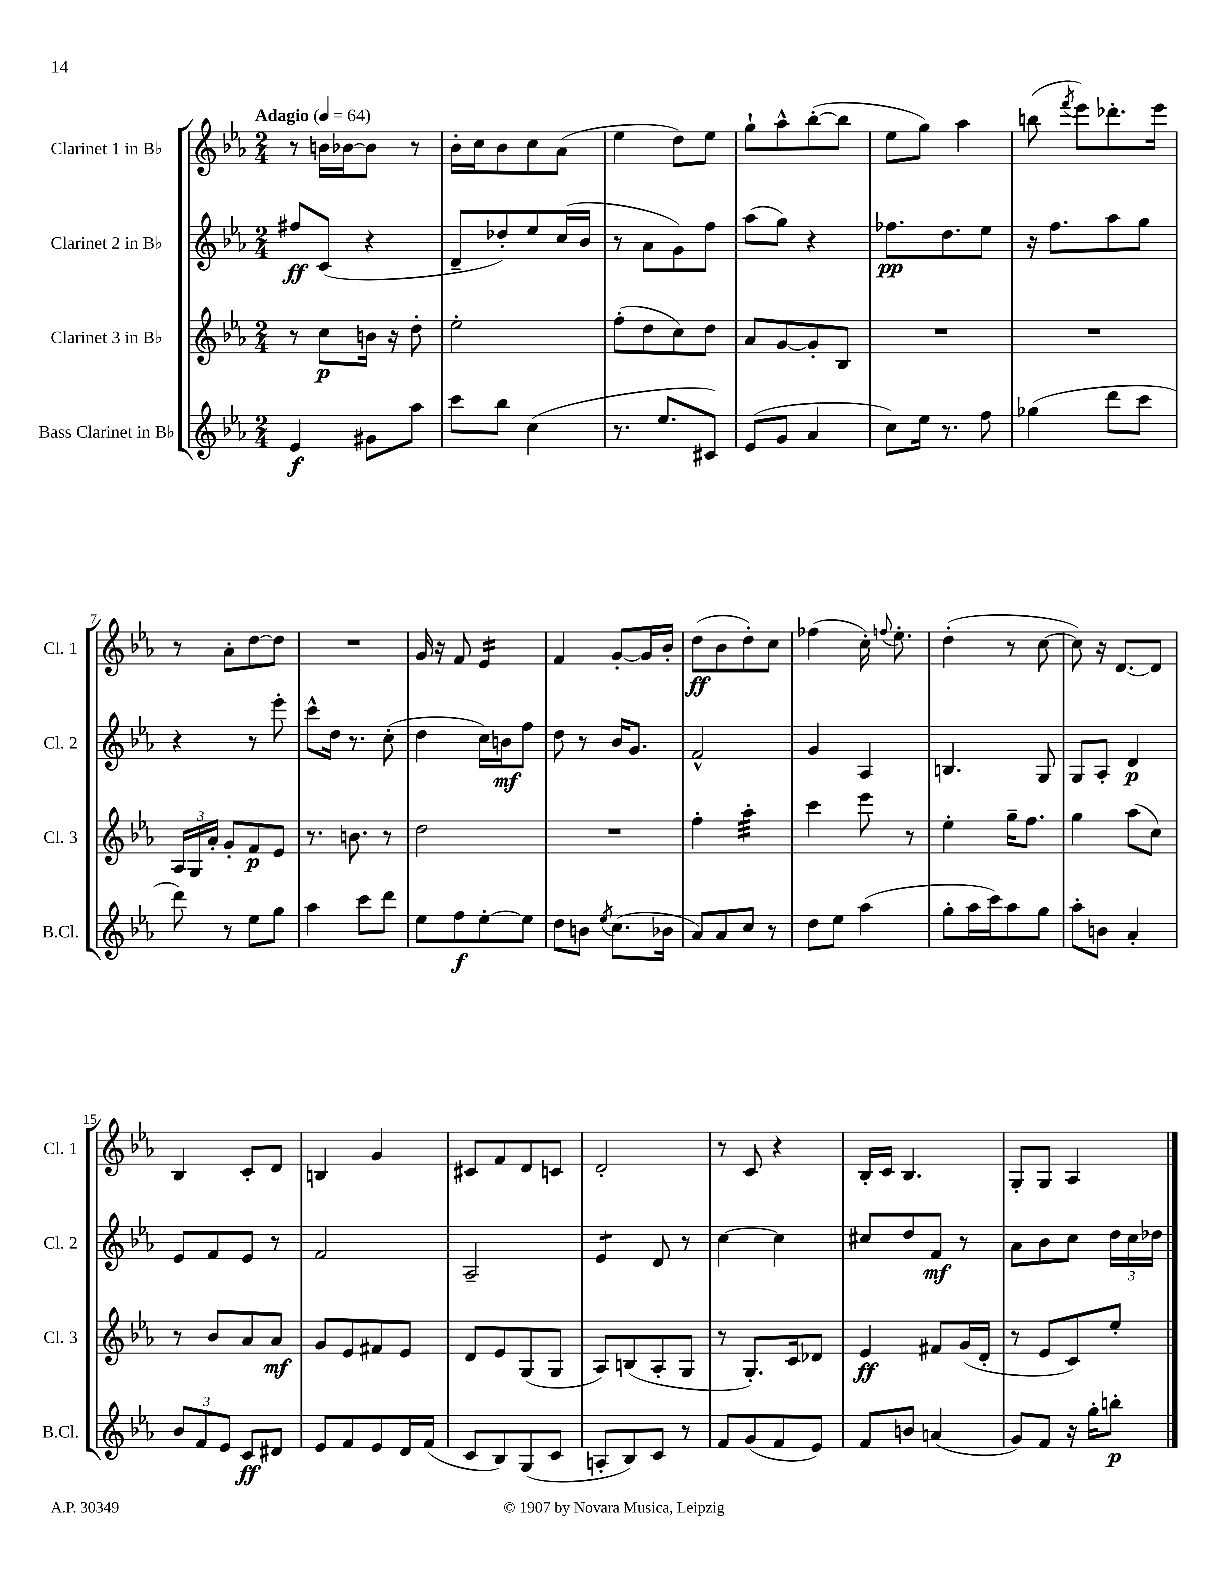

**kern	**kern	**kern	**kern
*staff4	*staff3	*staff2	*staff1
*clefG2	*clefG2	*clefG2	*clefG2
*k[b-e-a-]	*k[b-e-a-]	*k[b-e-a-]	*k[b-e-a-]
*M2/4	*M2/4	*M2/4	*M2/4
*MM64	*MM64	*MM64	*MM64
4e-	8r	8ff#	8r
.	8cc	(8c	16b
.	.	.	[16b-
8g#	16b	4r	8b-]
.	16r	.	.
8aa-	8dd'	.	8r
=	=	=	=
8ccc	2ee-'	8d~	16b-'
.	.	.	16cc
8bb-	.	8dd-')	8b-
(4cc	.	8ee-	8cc
.	.	(16cc	(8a-
.	.	16b-	.
=	=	=	=
8.r	(8ff'	8r	4ee-
.	8dd	8a-	.
8.ee-	.	.	.
.	8cc)	8g)	8dd)
8c#)	8dd	8ff	8ee-
=	=	=	=
(8e-	8a-	(8aa-	8gg`
8g	[8g	8gg)	8aa-^^
4a-	8g']	4r	([8bb-'
.	8B-	.	8bb-]
=	=	=	=
8cc)	2r	8.ff-	8ee-
16ee-	.	.	8gg)
8.r	.	8.dd	.
.	.	.	4aa-
8ff	.	8ee-	.
=	=	=	=
(4gg-	2r	16r	(8bb
.	.	8.ff	.
.	.	.	8qfff
.	.	.	8eee-)
8ddd	.	8aa-	8.ddd-'
8ccc	.	8gg	.
.	.	.	16eee-
=	=	=	=
8ddd)	24A-	4r	8r
.	24G	.	.
.	24a-'	.	.
8r	8g'	.	8a-'
8ee-	8f	8r	[8dd
8gg	8e-	8eee-'	8dd]
=	=	=	=
4aa-	8.r	8ccc^^	2r
.	.	16dd	.
.	8.b	8.r	.
8ccc	.	.	.
8ddd	8r	(8cc'	.
=	=	=	=
8ee-	2dd	4dd	16g
.	.	.	16r
8ff	.	.	8f
[8ee-'	.	16cc)	4e-
.	.	16b	.
8ee-]	.	8ff	.
=	=	=	=
8dd	2r	8dd	4f
8b	.	8r	.
8qee-	.	.	.
(8.cc	.	16b-	[8g'
.	.	8.g	.
.	.	.	16g]
16b-	.	.	16b-'
=	=	=	=
8a-)	4ff'	2f^^	(8dd
8a-	.	.	8b-
8cc	4aa-'	.	8dd')
8r	.	.	8cc
=	=	=	=
8dd	4ccc	4g	(4ff-
8ee-	.	.	.
(4aa-	8eee-	4A-	16cc')
.	.	.	8qqff
.	.	.	8.ee-'
.	8r	.	.
=	=	=	=
8gg'	4ee-'	4.B	(4dd'
16aa-	.	.	.
16ccc)	.	.	.
8aa-	16gg~	.	8r
.	8.ff	.	.
8gg	.	8G	[8cc
=	=	=	=
8aa-'	4gg	8G	8cc])
8b	.	8A-'	16r
.	.	.	[8.d
4a-'	(8aa-	4d	.
.	8cc)	.	8d]
=	=	=	=
12b-	8r	8e-	4B-
12f	.	.	.
.	8b-	8f	.
12e-	.	.	.
8c	8a-	8e-	8c'
8d#	8a-	8r	8d
=	=	=	=
8e-	8g	2f	4B
8f	8e-	.	.
8e-	8f#	.	4g
16d	8e-	.	.
(16f	.	.	.
=	=	=	=
8c	8d	2A-~	8c#
8B-)	8e-	.	8f
(8G	(8G	.	8d
8c	8G	.	8c
=	=	=	=
8A'	8A-)	4e-	2d'
8B-)	(8B	.	.
8c	8A-'	8d	.
8r	8G	8r	.
=	=	=	=
8f	8r	[4cc	8r
(8g	8.G')	.	8c
8f	.	4cc]	4r
.	16c	.	.
8e-)	8d-	.	.
=	=	=	=
8f	4e-	8cc#	16B-'
.	.	.	16c
8b	.	8dd	4.B-
(4a	8f#	8f	.
.	(16g	8r	.
.	16d'	.	.
=	=	=	=
8g)	8r	8a-	8G'
8f	8e-	8b-	8G
16r	8c)	8cc	4A-
16gg'	.	.	.
8bb'	8ee-'	24dd	.
.	.	24cc	.
.	.	24dd-	.
==	==	==	==
*-	*-	*-	*-
